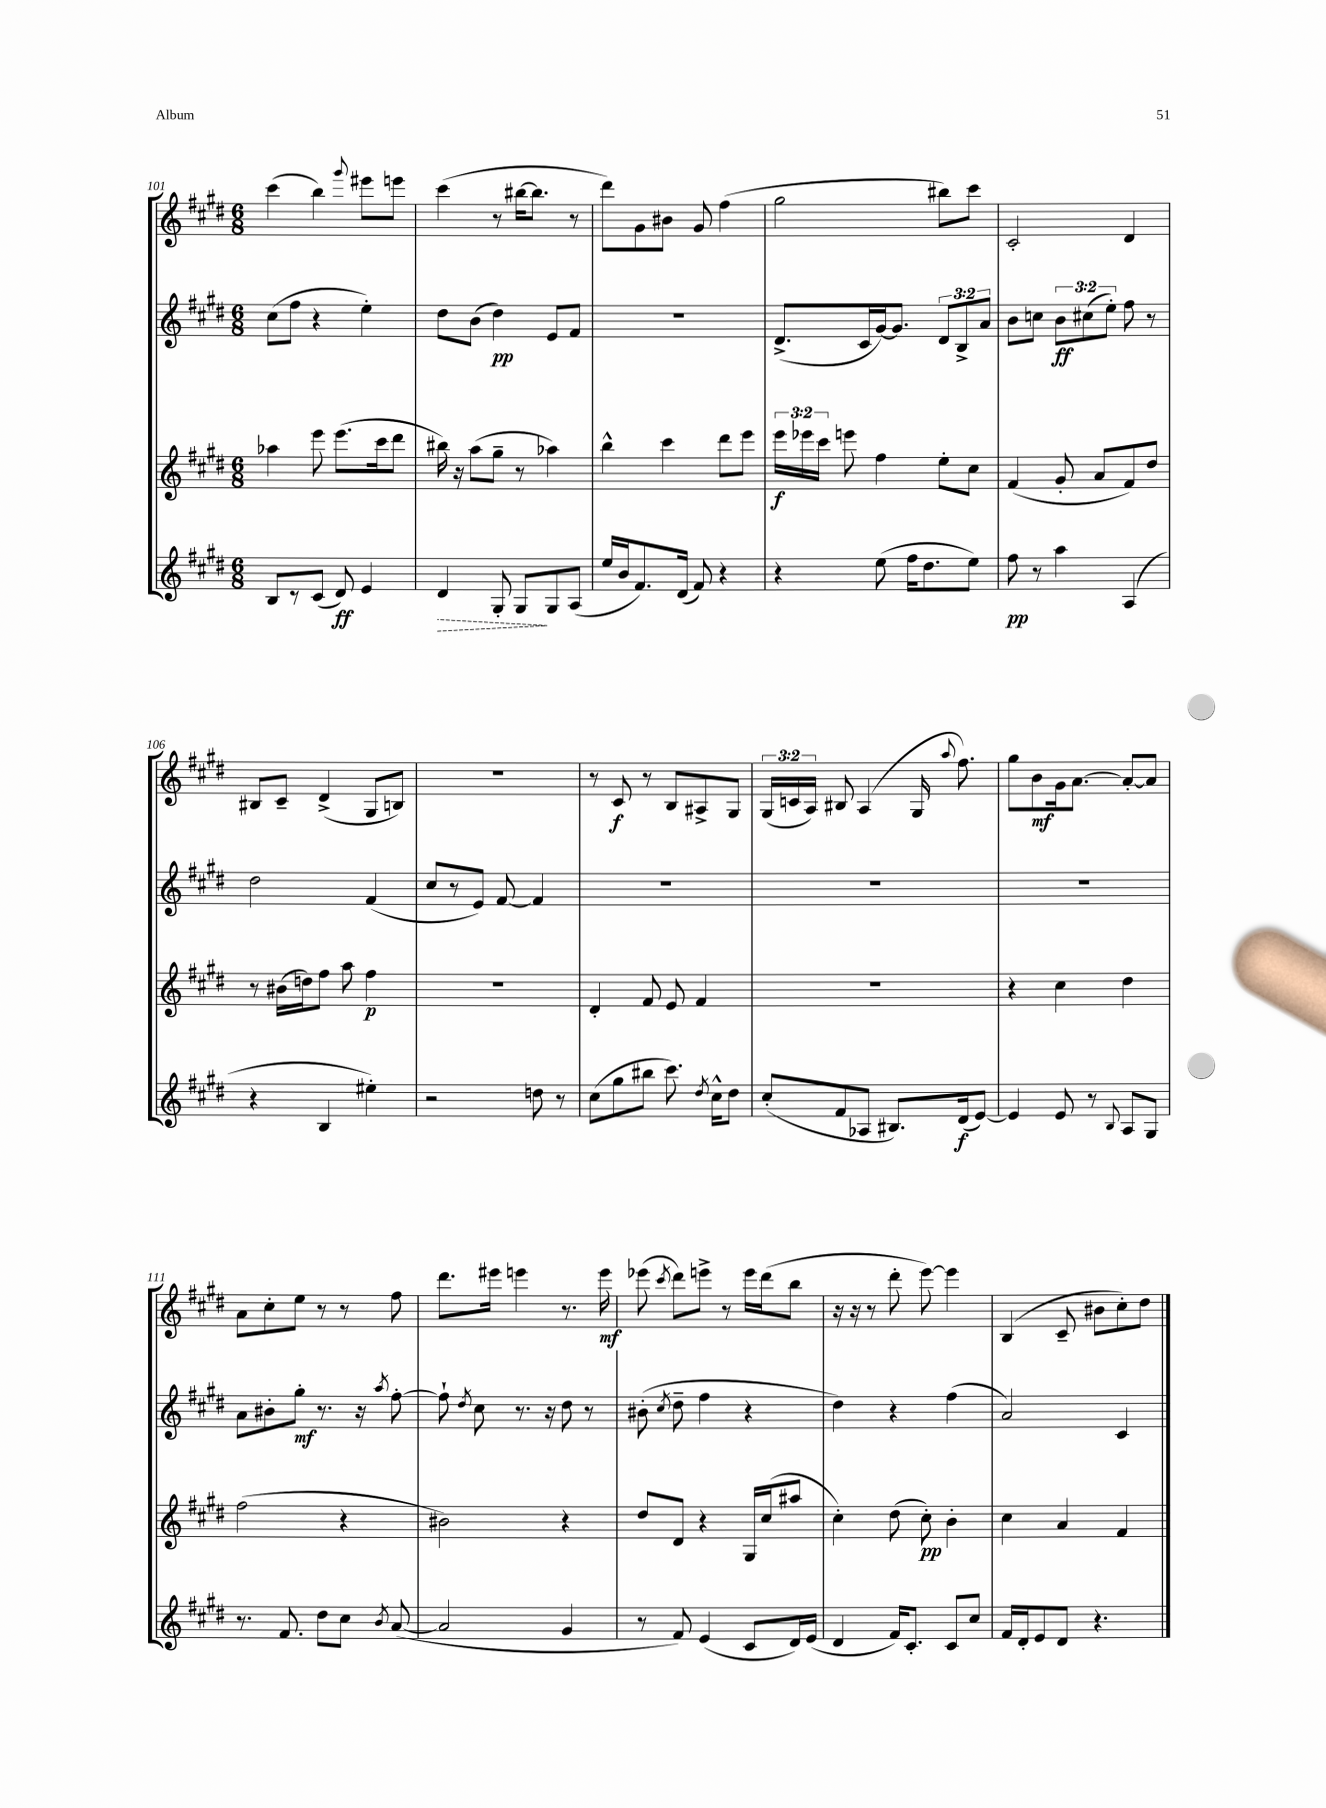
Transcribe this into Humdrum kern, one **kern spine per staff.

**kern	**kern	**kern	**kern
*staff4	*staff3	*staff2	*staff1
*clefG2	*clefG2	*clefG2	*clefG2
*k[f#c#g#d#]	*k[f#c#g#d#]	*k[f#c#g#d#]	*k[f#c#g#d#]
*M6/8	*M6/8	*M6/8	*M6/8
8B/L	4aa-\	(8cc#\L	(4ccc#\
8r	.	8ff#\J	.
(8c#/J	8eee\	4r	4bb\)
8d#/)	(8.eee\L	.	.
.	.	.	8qqggg#/
4e/	.	4ee'\)	8eee#\L
.	16ccc#\k	.	.
.	8ddd#\J	.	8eee\J
=	=	=	=
4d#/	16bb#\)	8dd#\L	(4ccc#\
.	16r	.	.
.	(8aa\L	(8b\J	.
8G#'/	8gg#~\J	4dd#\)	8r
8G#/L	8r	.	[16bb#\LK
.	.	.	8.bb#\]J
8G#/	4aa-\)	8e/L	.
(8A/J	.	8f#/J	8r
=	=	=	=
16ee/LL	4bb^^\	2.r	8ddd#\L)
16b/J	.	.	.
8.f#/)	.	.	8g#\
.	4ccc#\	.	8b#\J
(16d#/Jk	.	.	.
8f#/)	.	.	8g#/
4r	8ddd#\L	.	(4ff#\
.	8eee\J	.	.
=	=	=	=
4r	24eee\LL	(8.d#^/L	2gg#\
.	24eee-\	.	.
.	24ccc#\JJ	.	.
.	8eee\	.	.
.	.	16c#/L	.
(8ee\	4ff#\	[16g#/J)	.
.	.	8.g#/]J	.
16ff#\LK	.	.	.
8.dd#\	.	.	.
.	8ee'\L	12d#/L	8bb#\L)
.	.	12B^/	.
8ee\J)	8cc#\J	.	8ccc#\J
.	.	12a/J	.
=	=	=	=
8ff#\	(4f#/	8b\L	2c#'/
8r	.	8cc\J	.
4aa\	8g#'/	12b\L	.
.	.	(12cc#\	.
.	8a/L	.	.
.	.	12ee'\J)	.
(4A/	8f#/)	8ff#\	4d#/
.	8dd#/J	8r	.
=	=	=	=
4r	8r	2dd#\	8B#/L
.	(16b#\LL	.	8c#~/J
.	16dd\J)	.	.
4B/	8ff#\J	.	(4d#^/
.	8aa\	.	.
4ee#'\)	4ff#\	(4f#/	8G#/L
.	.	.	8B/J)
=	=	=	=
2r	2.r	8cc#/L	2.r
.	.	8r	.
.	.	8e/J)	.
.	.	[8f#/	.
8dd\	.	4f#/]	.
8r	.	.	.
=	=	=	=
(8cc#\L	4d#'/	2.r	8r
8gg#\	.	.	8c#/
8bb#\J	8f#/	.	8r
8.ccc#\)	8e/	.	8B/L
.	4f#/	.	8A#^/
8qdd#/	.	.	.
16cc#^^\LK	.	.	.
8dd#\J	.	.	8G#/J
=	=	=	=
(8cc#'/L	2.r	2.r	(24G#/LL
.	.	.	24c/
.	.	.	24A/JJ)
8f#/	.	.	8B#/
8A-/J	.	.	(4A/
8.B#/L)	.	.	.
.	.	.	16G#/
.	.	.	8qqaa/
(16d#/k	.	.	8.ff#\)
[8e/J)	.	.	.
=	=	=	=
4e/]	4r	2.r	8gg#\L
.	.	.	8b\
8e/	4cc#\	.	16g#\k
.	.	.	[8.a\J
8r	.	.	.
8qqB/	.	.	.
8A/L	4dd#\	.	8a'/_L
8G#/J	.	.	8a/]J
=	=	=	=
8.r	(2ff#\	8a\L	8a\L
.	.	8b#'\	8cc#'\
8.f#/	.	.	.
.	.	8gg#'\J	8ee\J
8dd#\L	.	8.r	8r
8cc#\J	4r	.	8r
.	.	16r	.
8qb/	.	8qaa/	.
([8a/	.	[8ff#'\	8ff#\
=	=	=	=
2a/]	2b#\)	8ff#`\]	8.ddd#\L
.	.	8qdd#/	.
.	.	8cc#\	.
.	.	.	16eee#\Jk
.	.	8.r	4eee\
.	.	16r	.
4g#/	4r	8dd#\	8.r
.	.	8r	.
.	.	.	16eee\
=	=	=	=
8r	8dd#/L	(8b#'\	(8eee-\
.	.	8qcc#/	8qccc#/
8f#/)	8d#/J	8dd#~\	8ddd#\L)
(4e/	4r	4ff#\	8eee^\J
.	.	.	8r
8c#/L	16G#/LL	4r	16eee\LL
.	(16cc#/J	.	(16ddd#\J
16d#/L)	8aa#/J	.	8bb\J
(16e/JJ	.	.	.
=	=	=	=
4d#/	4cc#'\)	4dd#\)	16r
.	.	.	16r
.	.	.	8r
16f#/LK)	(8dd#\	4r	8ddd#'\
8.c#'/J	.	.	.
.	8cc#'\)	.	[8eee\)
8c#/L	4b'\	(4ff#\	4eee\]
8cc#/J	.	.	.
=	=	=	=
16f#/LL	4cc#\	2a/)	(4B/
16d#'/J	.	.	.
8e/	.	.	.
8d#/J	4a/	.	8c#~/
4.r	.	.	8b#\L
.	4f#/	4c#/	8cc#'\)
.	.	.	8dd#\J
==	==	==	==
*-	*-	*-	*-
